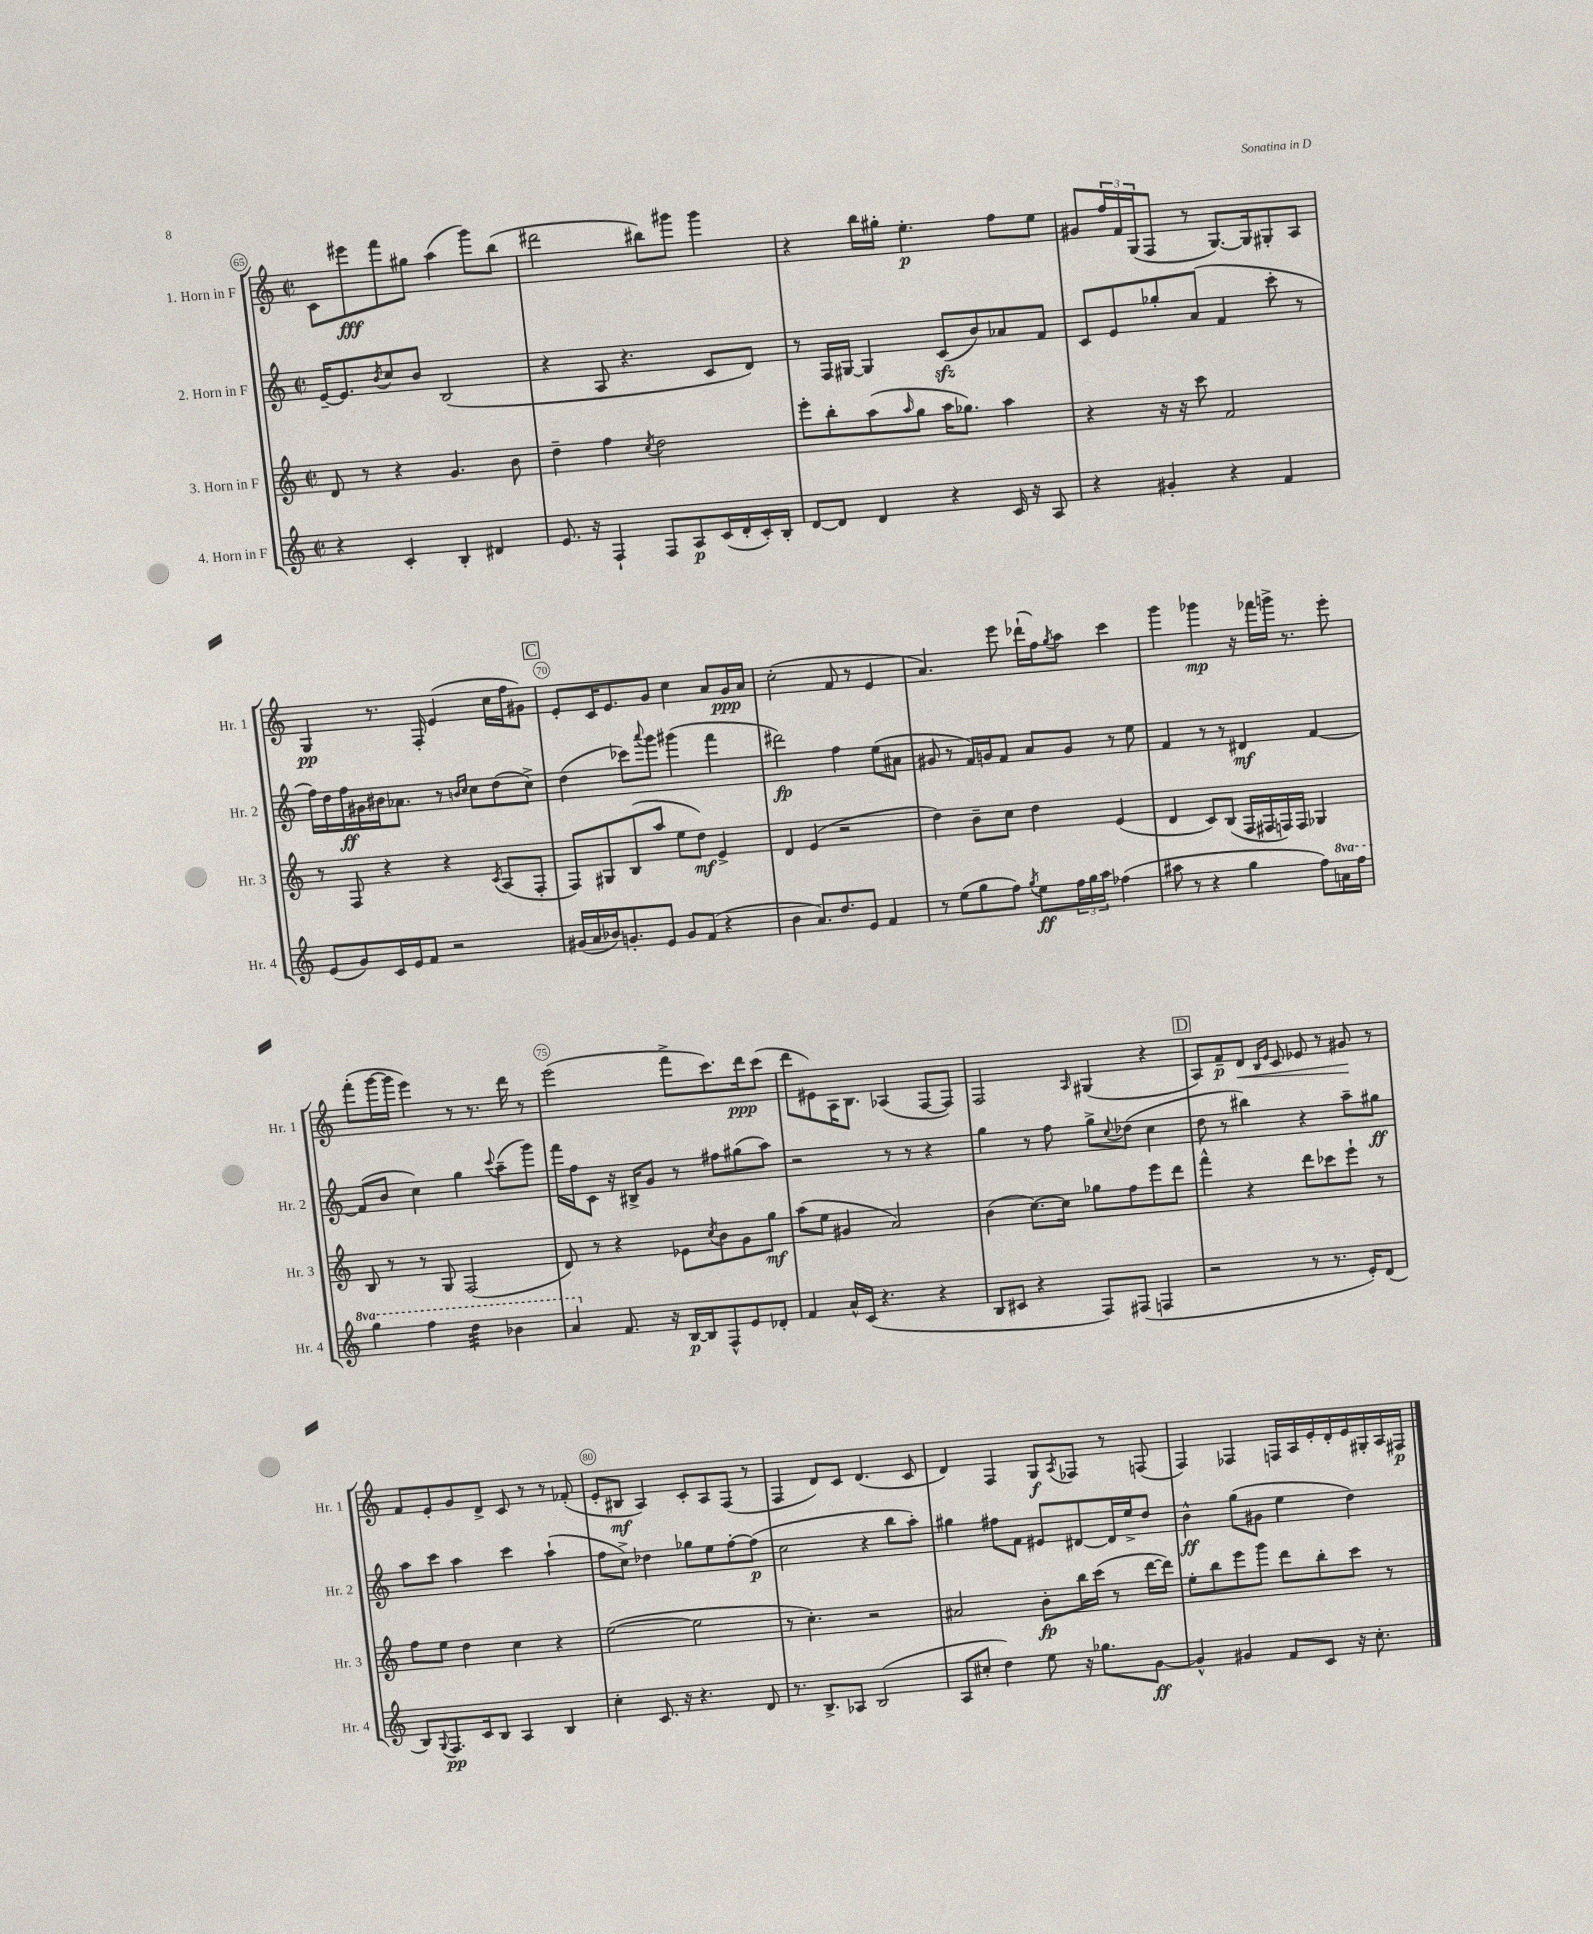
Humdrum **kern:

**kern	**kern	**kern	**kern
*staff4	*staff3	*staff2	*staff1
*clefG2	*clefG2	*clefG2	*clefG2
*k[]	*k[]	*k[]	*k[]
*M2/2	*M2/2	*M2/2	*M2/2
*met(c|)	*met(c|)	*met(c|)	*met(c|)
4r	8d	[16e~	8c
.	.	8.e]	.
.	8r	.	8eee#
.	.	8qb	.
4c'	4r	8cc	8fff
.	.	8b	8gg#
4B'	4.g	(2B	(4aa
4d#	.	.	8ggg)
.	8b	.	(8bb
=	=	=	=
8.e	4dd~	4r	2ddd#
16r	.	.	.
4F`	4ff	8A	.
.	.	4.r	.
.	8qcc	.	.
8F	2dd	.	8bb#)
8A	.	.	8ggg#
(16c	.	8c	4ggg#
16d'	.	.	.
16c')	.	8d)	.
16B'	.	.	.
=	=	=	=
[8d	8eee'	8r	4r
8d]	8bb'	16F	.
.	.	[16G#	.
4d	(8aa	4G#]	16bb
.	.	.	16gg#'
.	16qqaa	.	.
.	8gg	.	4.ee'
4r	16aa	(8c	.
.	8.gg-)	.	.
.	.	8b)	.
16c	4aa	8a-	8ff
16r	.	.	.
8A	.	8f	8ee
=	=	=	=
4r	4r	8c	8g#
.	.	8e	24ff
.	.	.	24f
.	.	.	(24G
4g#'	16r	8gg-'	8F
.	16r	.	.
.	8ccc	(8a	8r
4r	2f	4f	[8.G)
.	.	.	16G]
4f	.	8ccc'	8G#'
.	.	8r	8A
=	=	=	=
(8e	8r	16ff)	4G
.	.	16dd	.
8g)	8F	16ff	.
.	.	16g#	.
16c	4r	16b#	8.r
16e	.	8.a-	.
8f	.	.	.
.	.	.	16F'
2r	4r	8r	(4e
.	.	16qqb	.
.	.	16qqcc	.
.	.	8cc	.
.	8qc	.	.
.	(8A	(8dd	16cc
.	.	.	16ff
.	8F'	8cc^)	8g#)
=	=	=	=
(16g#	8F)	(4dd	8e'
16a	.	.	.
16b-)	8G#	.	16c
8.g'	.	.	8.e
.	(8B	8ccc-)	.
.	.	8qqaaa	.
8e	8aa	8ggg	8g
8g	8ee	(4ggg#	4cc
(8f	8dd)	.	.
4r	4e^	4fff	8a
.	.	.	16g
.	.	.	16a
=	=	=	=
4b	4d	2ddd#)	(2cc'
8.a)	(4e	.	.
8.dd	.	.	.
.	2r	4ff	8f
8e	.	.	8r
4f	.	(8ee	4e
.	.	8a#	.
=	=	=	=
8r	4dd)	8g#	4.a)
(8ee	.	8r	.
8gg	8b~	16f)	.
.	.	16g	.
8ff)	8cc	8f	8eee
8qgg	.	.	.
8ee	4dd	8a	(16ddd-`
.	.	.	16ff)
.	.	.	8qgg
24ff	.	8g	8aa
24gg	.	.	.
24aa	.	.	.
(4ff-	(4e	8r	4ccc
.	.	8ee	.
=	=	=	=
8aa#	4d	4f	4ggg
8r	.	.	.
4r	8c)	8r	4ggg-
.	(8B	8r	.
4gg	16F	4d#	16r
.	16F#	.	16fff-
.	16F)	.	16ggg^
.	16F	.	8.r
8ff)	4G-	[4f	.
16aa	.	.	8eee'
16fff	.	.	.
=	=	=	=
4ggg	8B	(8f]	(8fff'
.	8r	8b	[16ggg
.	.	.	16ggg]
4fff	8r	4cc)	4eee)
.	8G	.	.
4ddd	(2F	4gg	8r
.	.	.	8.r
.	.	8qqccc	.
4bb-	.	(8aa~	.
.	.	.	16ddd
.	.	8ggg)	8r
=	=	=	=
4aa	8d)	16fff	(2eee
.	.	16ff	.
.	8r	8c	.
8.f	4r	16r	.
.	.	16B#^	.
.	.	8g	.
16r	.	.	.
[16B	8e-	8r	8fff^
16B]	.	.	.
.	8qcc	.	.
8F^^	8b	8ff#	8.ccc)
8e	8g	(8gg#	.
.	.	.	16ddd
8d-'	8gg	8aa)	(8ccc
=	=	=	=
4f	(8aa	2r	8ddd
.	8ee	.	8e#)
16a^^	4g#	.	16A
(16c	.	.	8.B
4.r	.	.	.
.	2a)	8r	(4A-
.	.	8r	.
4r	.	4r	[8F
.	.	.	8F])
=	=	=	=
8B	(4b	4gg	2F
8c#	.	.	.
4r	[8.cc)	8r	.
.	.	8ff	.
.	16cc]	.	.
.	.	.	16qqA
8F)	8gg-	8gg^	(4G#
.	.	8qqcc	.
(8F#	8ff	(8dd-	.
4F	8eee	4cc	4r
.	8ddd	.	.
=	=	=	=
2r	4fff^^	8dd	8A)
.	.	8r	8f~
.	4r	4bb#)	8d
.	.	.	16qqB
.	.	.	16qqe
.	.	.	8c
8r	8ddd	4r	8e-
8.r	8ccc-	.	8r
.	8eee`	8aa~	8g#
16e')	.	.	.
(8d	8r	8gg#	8r
=	=	=	=
8B)	8ff	8aa	8f
8qqG	.	.	.
8.F	8ee	8ccc	8e'
.	4dd	4aa	8g
16c	.	.	.
8B	.	.	8d^
4A	4cc	4ccc	8c
.	.	.	8r
4B	4r	(4aa`	8r
.	.	.	(8f-'
=	=	=	=
4cc'	([2ee	8ff	8e'
.	.	8cc^)	8B#
8.c	.	4dd-	4A)
16r	.	.	.
4.r	2ee]	8gg-	8c'
.	.	8ee	8A
.	.	[8ff'	(8F
8d	.	(8ff]	8r
=	=	=	=
8.r	8r	2cc	4F
.	4.cc')	.	.
8.B^	.	.	.
.	.	.	8d)
8A-	.	.	8c
(2B	2r	4r	(4.d
.	.	8bb	.
.	.	8aa')	8c
=	=	=	=
8A	2a#	4gg#	4d)
8cc#'	.	.	.
4dd)	.	8ff#	4F
.	.	8f	.
8ee	8b'	8e#	8G
.	.	.	8qA
16r	16bb	[8d#	8F-
8.gg-	(16ccc	.	.
.	8r	16d#]	8r
.	.	16ee^	.
[8g	[16ddd	8dd	(8F
.	16ddd])	.	.
=	=	=	=
4g^^]	8ee'	4b^^	4F)
.	8bb	.	.
4g#	8eee	(8gg	4F-
.	8ggg	8g#	.
8f	8ddd	4ee	16F
.	.	.	16A
8c	8bb'	.	16e'
.	.	.	16d'
16r	8ccc	4dd)	16e
8.cc'	.	.	16G#'
.	8r	.	16A
.	.	.	16F#
==	==	==	==
*-	*-	*-	*-
